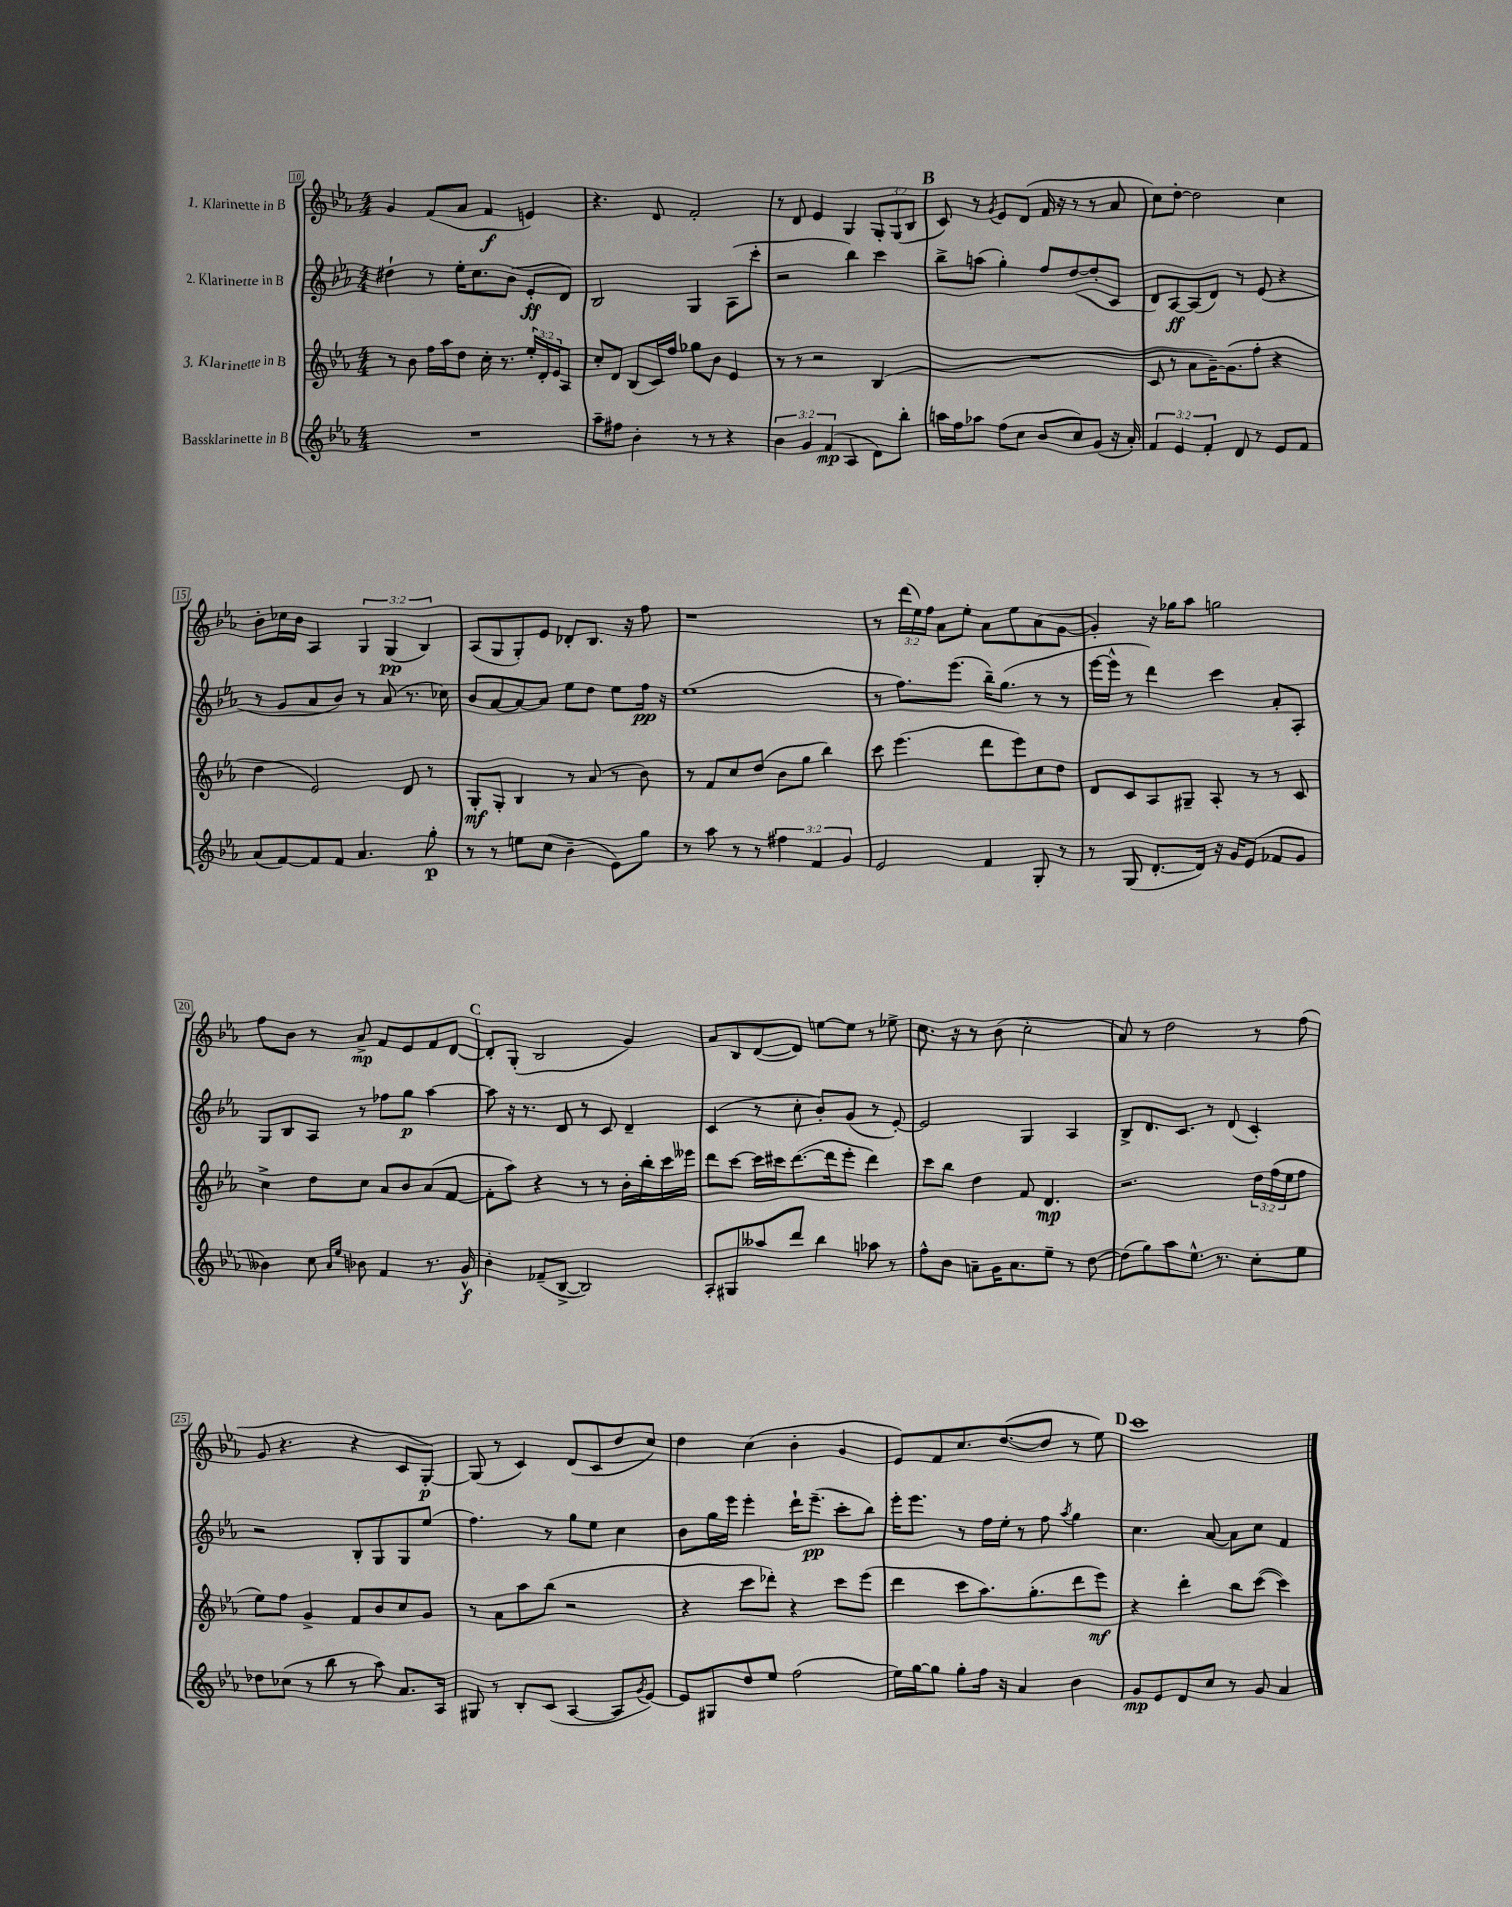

**kern	**kern	**kern	**kern
*staff4	*staff3	*staff2	*staff1
*clefG2	*clefG2	*clefG2	*clefG2
*k[b-e-a-]	*k[b-e-a-]	*k[b-e-a-]	*k[b-e-a-]
*M4/4	*M4/4	*M4/4	*M4/4
1r	8r	4dd#`	4g
.	8b-	.	.
.	16ff	8r	(8f
.	16aa-	.	.
.	8dd	16ee-'	8a-
.	.	8.cc	.
.	16cc'	.	4f
.	8.r	.	.
.	.	(8b-	.
.	24ee-'	8e-'	4e)
.	24d'	.	.
.	24e-	.	.
.	8A-	8d)	.
=	=	=	=
8aa-~	8cc'	2B-	4.r
8ff#	8d	.	.
4b-'	(8B-	.	.
.	16c)	.	8d
.	16ff	.	.
8r	8gg-	4G	2f'
8r	8b-	.	.
4r	4e-	(8A-	.
.	.	8ccc'	.
=	=	=	=
6b-	8r	2r	8r
.	8r	.	8d
6g	.	.	.
.	2r	.	4e-
(6f	.	.	.
4A-	.	4bb-)	4G
8d)	(4B-	4ccc	12G'
.	.	.	(12G
8bb-'	.	.	.
.	.	.	12B-
=	=	=	=
16aa	1r	8bb-^	8c)
16ff	.	.	.
8aa-	.	(8aa	8r
.	.	.	8qg
(8ff	.	4gg')	8e-
8cc	.	.	(8d
8b-	.	8ff	16f
.	.	.	16r
8cc)	.	([8dd	8r
(8g	.	8dd']	8r
16r	.	8c	8a-
16a-')	.	.	.
=	=	=	=
6f	8c	8d)	8cc)
.	8r	[8A-	[8dd'
6e-	.	.	.
.	8a-	(8A-]	2dd]
6f'	.	.	.
.	[16g~)	8d)	.
.	(8.g]	.	.
8d	.	8r	.
8r	8ff'	(8e-	.
8e-	4r	4r	4cc
8f	.	.	.
=	=	=	=
(8a-	4dd	8r	8b-'
[8f)	.	8g	16cc-
.	.	.	16b-
8f]	2e-)	8a-	4A-
8f	.	8b-)	.
4.a-	.	8r	6G
.	.	(8a-	.
.	.	.	(6G
.	8d	8.r	.
.	.	.	6B-)
8gg'	8r	.	.
.	.	16cc-)	.
=	=	=	=
8r	8G'	8b-	(8A-
8r	8G'	[8a-	8G
8ee	4B-	8a-_	8G')
(8cc	.	8a-]	8e-
4b-~	8r	8ee-	8d-'
.	(8a-	8dd	8.B-
8e-)	8r	8ee-	.
.	.	.	16r
8gg	8b-)	16ff	8ff
.	.	16r	.
=	=	=	=
8r	8r	(1ee-	1r
8aa-	8f	.	.
8r	8cc	.	.
8r	(8dd	.	.
6ff#	8b-	.	.
.	8gg	.	.
6f	.	.	.
.	4bb-)	.	.
6g	.	.	.
=	=	=	=
2e-	8ccc	8r	8r
.	(4.eee-	8.ff)	(24ddd
.	.	.	24ee-)
.	.	.	24ff
.	.	.	8a-
.	.	(8.eee-	.
.	.	.	8ee-'
4f	8ddd	16bb-~)	8a-
.	.	(8.gg	.
.	8eee-)	.	8ee-
8G'	8cc	8r	(8a-
8r	8dd	8r	[8g
=	=	=	=
8r	8d	[16eee-	4g'])
.	.	16eee-^^]	.
(8G	8c	8r	.
[8.d'	8A-	4ddd)	16r
.	.	.	16gg-
.	8G#~	.	8aa-
16d])	.	.	.
16r	8A-'	4ccc	2gg
16g	.	.	.
(8e-	8r	.	.
8f-	8r	8a-'	.
8g	8c	8A-'	.
=	=	=	=
4b--)	4cc^	8G	8ff
.	.	8B-	8b-
8cc	8dd	8A-	8r
16qqa-	.	.	.
16qqee-	.	.	.
8b-	8cc	8r	8a-^
4f	8a-	8ff-	8f
.	8b-	8gg	8e-
8.r	(8a-	[4aa-	8f
.	[8f	.	[8d
16g^^	.	.	.
=	=	=	=
4b-'	8f']	8aa-]	8d']
.	8aa-)	16r	(8G'
.	.	8.r	.
(8f-~	4r	.	2B-
[8B-^	.	8d	.
2B-])	8r	8r	.
.	8r	8c	.
.	16b-'	4d~	4g)
.	16bb-'	.	.
.	16ccc	.	.
.	16eee--	.	.
=	=	=	=
8A-'	8ddd	(4c	8a-
8G#	[8ccc	.	8B-
8aa--	16ccc]	8r	([8d
.	16ccc#	.	.
8ddd	([8.ddd	8cc'	8d])
4bb-	.	8b-')	[8ee
.	16ddd]	.	.
.	8eee-'	(8g	8ee]
8aa-	4ddd)	8r	8r
8r	.	[8e-')	8ee-^
=	=	=	=
8ff^^	8ccc	2e-]	8.cc
8b-	8bb-	.	.
.	.	.	16r
8a~	4dd	.	8r
16g	.	.	(8b-
8.a	.	.	.
.	8f	4G	2cc'
8ee-~	4.d	.	.
8r	.	4A-	.
[8dd	.	.	.
=	=	=	=
(8dd]	2.r	8B-^	8a-)
8gg)	.	8.d	8r
8aa-	.	.	2dd
.	.	8.c	.
8.ee-^^	.	.	.
.	.	8r	.
8.r	.	.	.
.	.	(8d	.
8cc'	24dd	4c')	8r
.	(24ff	.	.
.	24ee-	.	.
8ee-	8ff	.	(8ff
=	=	=	=
8dd-	8ee-)	2r	8g
(8cc-	8ff	.	4.r
8r	4g^	.	.
8bb-	.	.	.
8r	8f	8B-'	4r
8aa-)	8b-	8G	.
8.a-	8cc	8G	8c
.	8g	(8ee-	[8G')
16A-	.	.	.
=	=	=	=
8G#	8r	4.ff)	(8G]
8r	8a-	.	8r
8B-'	8aa-	.	4c)
(8c	(8bb-	8r	.
[4A-	2r	8gg	(8d
.	.	8ee-	8c
8A-]	.	4cc	8dd
8qg	.	.	.
[8e-)	.	.	8cc)
=	=	=	=
8e-]	4r	8b-	4dd
8G#	.	16gg	.
.	.	16eee-	.
8dd	8ccc	4eee-'	(4cc
8ee-	8ddd-')	.	.
(2ff	4r	16ddd`	4b-'
.	.	(8.eee-~	.
.	8ccc	8ccc'	4g
.	(8eee-	8bb-)	.
=	=	=	=
16ee-)	4ddd	16eee-'	8e-)
[16gg	.	8.eee-	.
8gg]	.	.	8f
8gg'	8ccc	8r	8.cc
16ff	8.aa-)	16ff	.
16r	.	16ee-'	([8.dd
4a-	.	8r	.
.	(8.gg'	.	.
.	.	8ff	8dd]
.	.	8qaa-	.
4b-	8ddd	4gg	8r
.	8eee-)	.	8ee-)
=	=	=	=
8g	4r	4.cc	1ccc
8e-	.	.	.
8d	4ddd'	.	.
8cc	.	[8a-	.
8r	8bb-	8a-]	.
8g	([8ccc	8cc	.
4a-	4ccc])	4f	.
==	==	==	==
*-	*-	*-	*-
